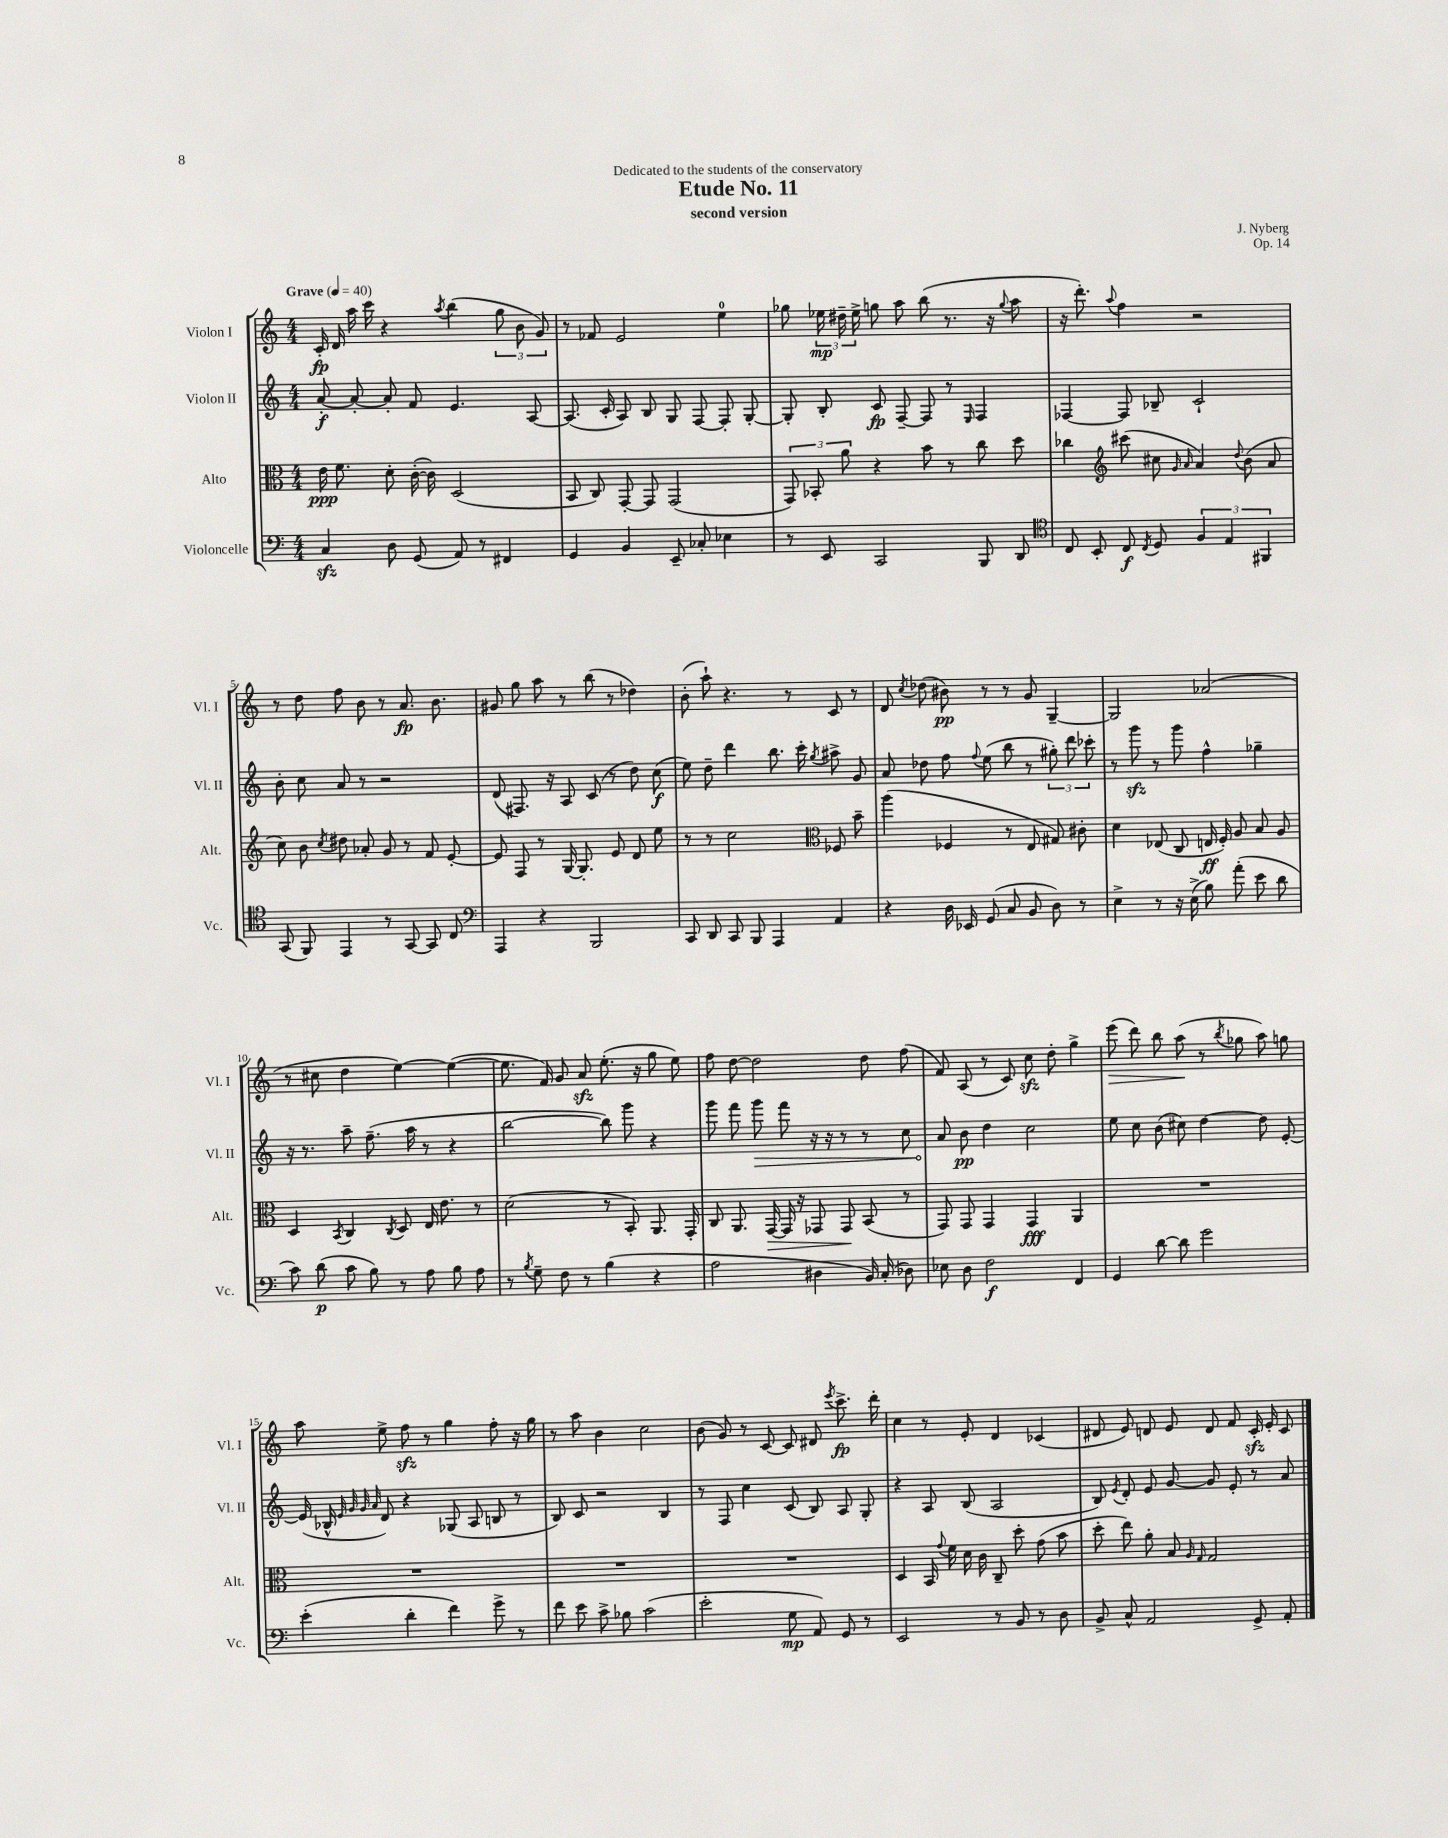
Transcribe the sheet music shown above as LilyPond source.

\header { title = "Etude No. 11" composer = "J. Nyberg" subtitle = "second version" dedication = "Dedicated to the students of the conservatory" opus = "Op. 14" }
<<
\new StaffGroup <<
\new Staff = "s0" \with { instrumentName = "Violon I" shortInstrumentName = "Vl. I" } {
    \clef treble \key c \major \numericTimeSignature \time 4/4 \tempo "Grave" 4 = 40
    \autoBeamOff c'16-.\fp d'16 a''16 c'''16 r4 \acciaccatura { a''8 } b''4( \tuplet 3/2 { g''8 b'8 g'8) } |
    r8 fes'8 e'2 e''4-0 |
    ges''8 \tuplet 3/2 { ees''16\mp dis''16-- ees''16-> } g''8 a''8 b''8( r8. r16 \appoggiatura { g''8 } a''8 |
    r16 d'''8.-.) \appoggiatura { a''8 } f''4 r2 |
    r8 d''8 f''8 b'8 r8 a'8.\fp b'8. |
    gis'8 g''8 a''8 r8 b''8( r8 des''4) |
    b'8-.( a''8-!) r4. r8 c'8 r8 |
    d'8 \acciaccatura { c''8 } des''8( bis'8\pp) r8 r8 g'8 g4~-- |
    g2 aes'2( |
    r8 cis''8 d''4 e''4~) e''4~( |
    e''8. f'16) g'8 a'8\sfz e''8.-.( r16 g''8 e''8) |
    f''8 d''8~ d''2 d''8 f''8( |
    f'8) a8( r8 c'8) c''8\sfz d''8-. g''4-> |
    e'''8\>( d'''8) b''8 a''8\!( r8 \acciaccatura { b''8 } ges''8 a''8) g''8 |
    a''8 e''8-> f''8\sfz r8 g''4 f''8-. r16 g''16 |
    r8 a''8 b'4 c''2 |
    b'8( g'8) r8 c'8~ c'8 dis'8 \acciaccatura { e'''8 } c'''8.->\fp d'''16-. |
    c''4 r8 e'8-. d'4 ces'4( |
    dis'8 e'8) d'8 e'8 d'8 f'8 c'16-.\sfz e'16-. c'8 \bar "|." |
}
\new Staff = "s1" \with { instrumentName = "Violon II" shortInstrumentName = "Vl. II" } {
    \clef treble \key c \major \numericTimeSignature \time 4/4
    \autoBeamOff a'8~-.\f a'8~-. a'8-. f'8 e'4. a8~ |
    a8.( c'16-. a8) b8 g8 f8~ f8-. g8~-. |
    g8-. b8-. c'8\fp f8~-- f8 r8 \grace { e16 } f4 |
    fes4~ fes8 bes8-- c'2-! |
    b'8-. c''8 a'8 r8 r2 |
    d'8( fis8.) r16 a8 c'8( r8 d''8) c''8\f( |
    e''8) d''8-- d'''4 b''8. c'''16-. \acciaccatura { g''8 } ais''8-> g'8 |
    a'8 des''8 f''8 \appoggiatura { f''8 } e''8( b''8 r8 \tuplet 3/2 { gis''8-.) d'''8 ces'''8-. } |
    r8 g'''8\sfz r8 g'''8 f''4-^ ges''4-- |
    r16 r8. a''8-- f''8.--( a''16 r8 r4 |
    b''2~ b''8) g'''8 r4 |
    g'''8 f'''8 \once \override Hairpin.circled-tip = ##t g'''8\> f'''8 r16 r16 r8 r8 c''8 |
    a'8\! b'8\pp d''4 c''2 |
    e''8 c''8 b'8( cis''8) d''4~ d''8 e'8~-. |
    e'16( bes16-^ \grace { e'32 g'32 g'32 a'32 } d'8) r4 ges8( a8 b8 r8 |
    b8) c'8 r2 b4 |
    r8 f8 c''4 c'8( b8) a8 g8-. |
    r4 a8 b8( a2 |
    b8) \acciaccatura { e'8 } d'8-. e'8 g'8~ g'8 e'8-. r8 a'8 \bar "|." |
}
\new Staff = "s2" \with { instrumentName = "Alto" shortInstrumentName = "Alt." } {
    \clef alto \key c \major \numericTimeSignature \time 4/4
    \autoBeamOff e'16\ppp f'8. d'8-. c'16~-.( c'16) d2( |
    b,8 c8) g,8~-. g,8 g,2( |
    \tuplet 3/2 { g,8) bes,8-. a'8 } r4 b'8 r8 c''8 d''8 |
    ces''4 \clef treble cis'''8( cis''8 \grace { g'16 a'16 } a'4) \appoggiatura { d''8 } b'8( a'8 |
    c''8) b'8 \acciaccatura { c''8 } dis''8 aes'8-. g'8 r8 f'8 e'8~-. |
    e'8 f8 r8 g16~ g8.-. e'8 d'8 e''8 |
    r8 r8 c''2 \clef alto fes8 b'8-- |
    a''4( fes4 r8 e8 gis8) cis'8-. |
    d'4 ees8( c8 e16\ff f16-.) a8 b8 a8 |
    d4 \acciaccatura { b,8 } c4 \acciaccatura { c8 } d8 e16 e'8. r8 |
    d'2( r8 b,8-.) a,8. g,16-. |
    c8 a,8. g,16~\> g,16 r16 ges,8 ges,8\! b,8( r8 |
    g,8) g,8 g,4 g,4\fff a,4 |
    R1 |
    R1 |
    R1 |
    R1 |
    d4 b,16 \appoggiatura { g'8 } f'16 d'16 c'16 c8-- d''8-. g'8( b'8 |
    d''8-. e''8) a'8-. b8 \grace { a16 g16 } g2 \bar "|." |
}
\new Staff = "s3" \with { instrumentName = "Violoncelle" shortInstrumentName = "Vc." } {
    \clef bass \key c \major \numericTimeSignature \time 4/4
    \autoBeamOff c4\sfz d8 g,8( a,8) r8 fis,4 |
    g,4 b,4 e,8-- ces8-. ees4 |
    r8 e,8 c,2 b,,8 d,8 |
    \clef tenor c8 b,8-. c8\f \acciaccatura { c8 } d8 \tuplet 3/2 { f4 e4 fis,4 } |
    g,8( f,8) e,4 r8 g,8~ g,8 c8 |
    \clef bass a,,4 r4 b,,2 |
    c,8 d,8 c,8 b,,8 a,,4 a,4 |
    r4 d16 ees,16 g,8( c8 b,8 d8) r8 |
    e4-> r8 r16 e16->( b8) a'8-.( e'8 d'8 |
    c'8) d'8\p( c'8 b8) r8 a8 b8 a8 |
    r8 \acciaccatura { b8 } g8-- f8 r8 b4( r4 |
    a2 dis4 b,16) c16-.( des8) |
    ees8 d8 f2\f f,4 |
    g,4 d'8~ d'8 g'2 |
    e'4-.( d'4-. f'4) g'8-> r8 |
    f'8 e'8 c'8-> bes8 c'2( |
    e'2-. g8\mp a,8) g,8 r8 |
    e,2 r8 b,8 r8 d8 |
    b,8-> c8-^ a,2 g,8-> a,8-. \bar "|." |
}
>>
>>
